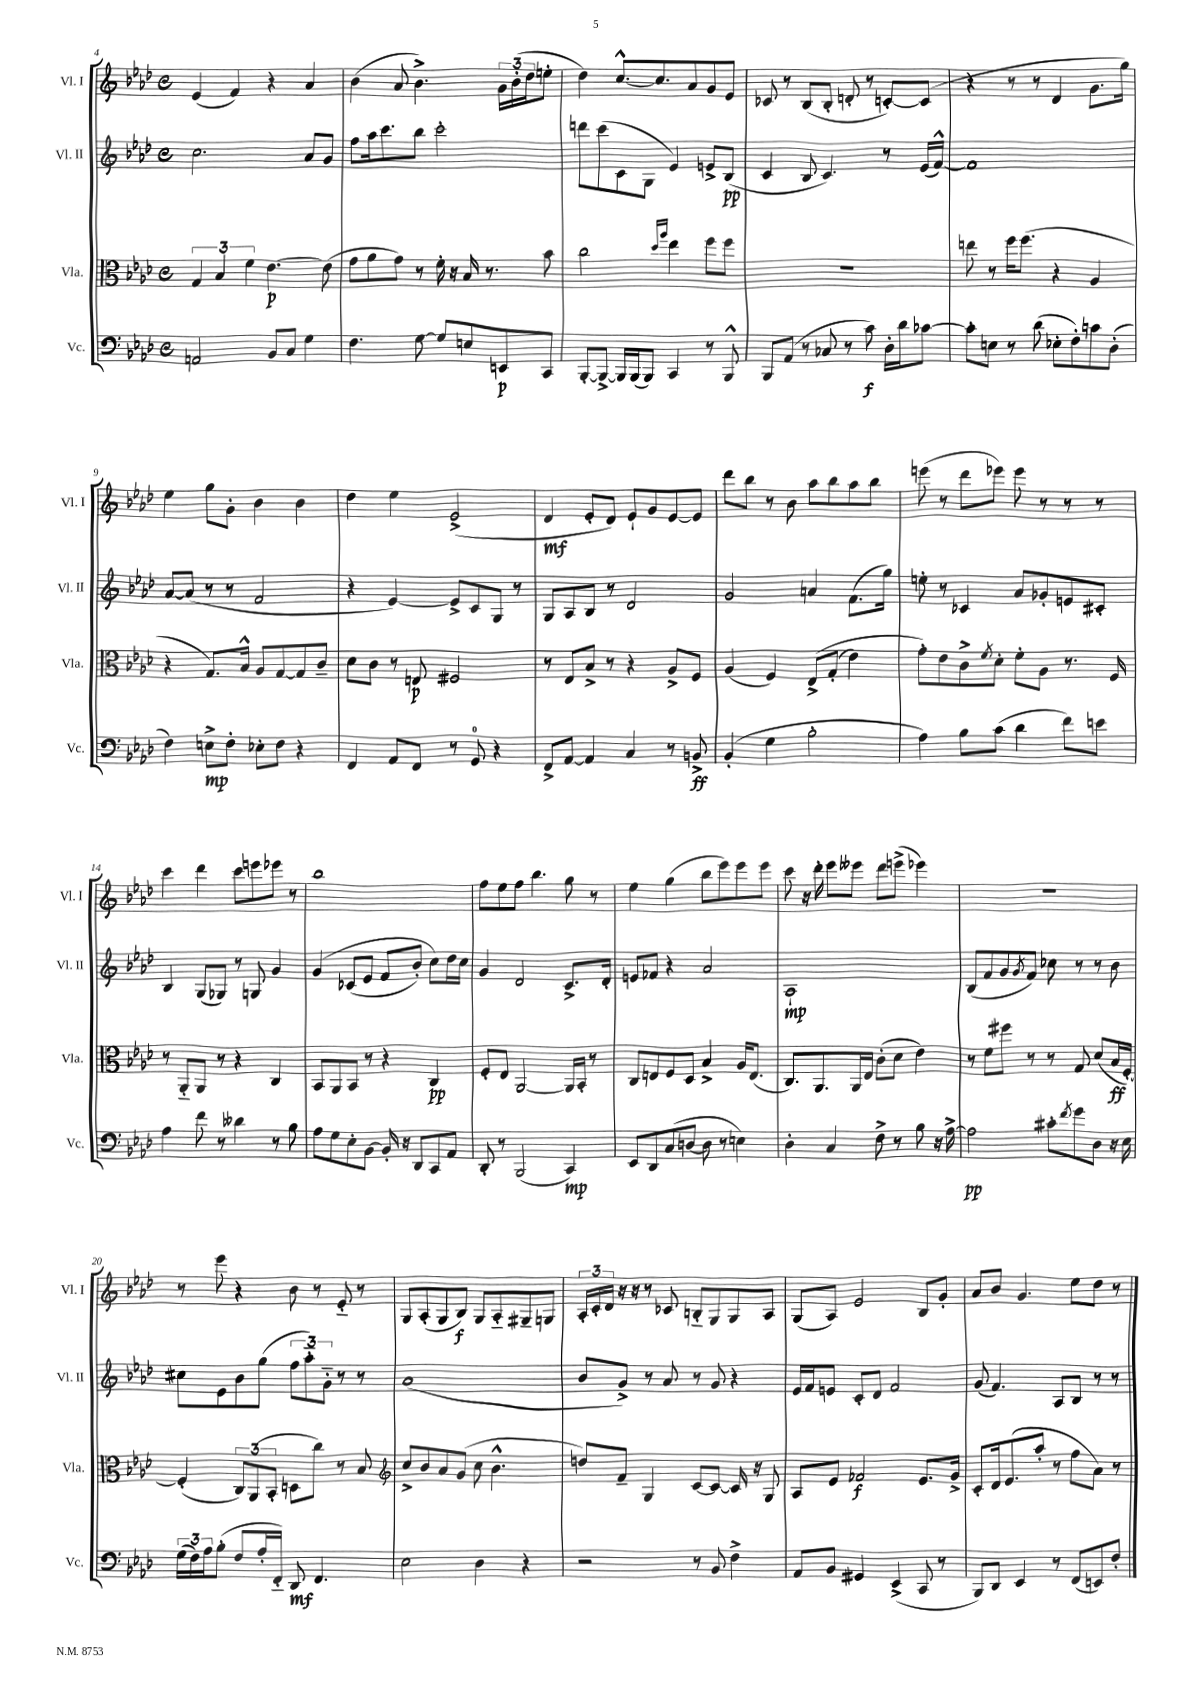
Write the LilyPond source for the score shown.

<<
\new StaffGroup <<
\new Staff = "s0" \with { instrumentName = "Vl. I" shortInstrumentName = "Vl. I" } {
    \clef treble \key aes \major \defaultTimeSignature \time 4/4
    ees'4( f'4) r4 aes'4 |
    bes'4( aes'8 bes'4.->) \tuplet 3/2 { g'16 bes'16-.( des''16 } e''8-. |
    des''4) c''8.~-^ c''8. aes'8 g'8 ees'8 |
    ces'8 r8 bes8( bes8-. d'8-. r8 c'8~-.) c'8( |
    r4 r8 r8 des'4 g'8. g''16) |
    ees''4 g''8 g'8-. bes'4 bes'4 |
    des''4 ees''4 ees'2->( |
    des'4\mf ees'8-. des'8) ees'8-! g'8 ees'8~ ees'8 |
    des'''8 bes''8 r8 bes'8 aes''8 bes''8 aes''8 bes''8 |
    e'''8( r8 des'''8 ees'''8) ees'''8 r8 r8 r8 |
    c'''4 des'''4 c'''8 e'''8 ees'''8 r8 |
    bes''1 |
    f''8 ees''8 f''8 bes''4. g''8 r8 |
    ees''4 g''4( bes''8 ees'''8) ees'''8 ees'''8 |
    c'''8 r16 des'''16-. ees'''8 eeses'''8 des'''8 e'''8->( ees'''4) |
    R1 |
    r8 ees'''8 r4 bes'8 r8 ees'8-_ r8 |
    g8 aes8-.( g8 bes8\f) g8 aes8-_ gis8-- g8 |
    \tuplet 3/2 { aes16-. c'16-. des'16 } r16 r16 r8 ces'8 b8-_ g8 g8 aes8 |
    g8( aes8) ees'2 bes8 g'8-. |
    aes'8 bes'8 g'4. ees''8 des''8 r8 \bar "|." |
}
\new Staff = "s1" \with { instrumentName = "Vl. II" shortInstrumentName = "Vl. II" } {
    \clef treble \key aes \major \defaultTimeSignature \time 4/4
    c''2. aes'8 g'8 |
    f''8 aes''16 c'''8. bes''8 c'''2-. |
    d'''8 c'''8( c'8 g8 ees'4) e'8-> bes8\pp( |
    c'4 bes8 c'4.) r8 ees'16( f'16~-^) |
    f'1 |
    aes'8~ aes'8( r8 r8 f'2 |
    r4 ees'4~) ees'8-> c'8 g8 r8 |
    g8 aes8 bes8 r8 des'2 |
    g'2 a'4 f'8.( g''16) |
    e''8-. r8 ces'4 aes'8 ges'8-. e'8 cis'8-. |
    bes4 g8( ges8) r8 g8 g'4 |
    g'4\( ces'8( ees'8 f'8 bes'8-.) c''8\) des''16 c''16 |
    g'4 des'2 c'8.-> des'16-. |
    e'8 fes'8 r4 aes'2 |
    aes1-!\mp |
    bes8( f'8 g'8 \acciaccatura { g'8 } f'8) ces''8 r8 r8 bes'8 |
    cis''8 ees'8 bes'8 g''8( \tuplet 3/2 { f''8 aes''8-_) g'8-_ } r8 r8 |
    aes'1( |
    bes'8 g'8->) r8 aes'8 r8 g'8 r4 |
    ees'16 f'16 e'8 c'8-. des'8 f'2 |
    g'8( f'4.) aes8 bes8 r8 r8 \bar "|." |
}
\new Staff = "s2" \with { instrumentName = "Vla." shortInstrumentName = "Vla." } {
    \clef alto \key aes \major \defaultTimeSignature \time 4/4
    \tuplet 3/2 { g4 bes4 f'4 } ees'4.~\p ees'8( |
    g'8 aes'8 g'8) r8 f'16-. r16 bes16 r8. bes'8 |
    c''2 \grace { des''16 aes''16 } ees''4 f''8 f''8 |
    R1 |
    e''8 r8 f''16 f''8.( r4 aes4 |
    r4 g8.) bes16-^ aes8 g8~ g8 c'8-- |
    des'8 c'8 r8 e8\p fis2 |
    r8 ees8 bes8-> r8 r4 aes8-> f8 |
    aes4( f4) ees8->\( g8-.( ees'4) |
    g'8-.\) ees'8 c'8-> \acciaccatura { f'8 } des'8-. f'8-. aes8 r8. f16 |
    r8 aes,8-_ aes,8 r8 r4 c4 |
    bes,8 aes,8 bes,8 r8 r4 c4\pp |
    f8-. ees8 aes,2~ aes,16 bes,16-. r8 |
    c8 e8 f8 des8 bes4-> aes16 e8.( |
    c8.) aes,8. aes,16 ees16 c'8-.( des'8 ees'4) |
    r8 f'8 fis''8 r8 r8 g8 des'8( bes16\ff f16~-.) |
    f4-.( \tuplet 3/2 { c8) aes,8( bes,8-. } d8 c''8) r8 bes8 |
    \clef treble c''8-> bes'8 aes'8 g'8( c''8 bes'4.-^ |
    d''8) f'8-- g4 c'8~ c'8~ c'16 r16 g8 |
    aes8 ees'8 fes'2\f ees'8. g'16-> |
    c'8-. des'16 ees'8.( aes''8-. r8 f''8 aes'8) r8 \bar "|." |
}
\new Staff = "s3" \with { instrumentName = "Vc." shortInstrumentName = "Vc." } {
    \clef bass \key aes \major \defaultTimeSignature \time 4/4
    a,2 bes,8 c8 g4 |
    f4. g8~ g8 e8 e,8\p c,8 |
    bes,,8~-. bes,,8~-> bes,,16 bes,,16( bes,,8) c,4 r8 bes,,8-^ |
    bes,,8 aes,8( r8 ces8 r8 c'8\f) des16-. des'16 ces'8~ |
    ces'8-. e8 r8 des'8( ees8-. f8-.) c'8 des8-.( |
    f4) e8->\mp f8-. ees8-. f8 r4 |
    f,4 aes,8 f,8 r8 g,8-0 r4 |
    f,8-> aes,8~ aes,4 c4 r8 b,8->\ff |
    bes,4-.( g4 bes2-. |
    aes4) bes8 c'8( des'4 f'8) e'8 |
    aes4 f'8 r8 deses'4 r8 bes8 |
    aes8 g8 ees8-. bes,8~ bes,16-. r16 des,8 c,8 aes,8 |
    des,8-. r8 bes,,2( c,4\mp) |
    ees,8 des,8 c8( d8~ d8 r8 e4) |
    des4-. c4 f8-> r8 bes8 r16 aes16~-> |
    aes2\pp cis'8-. \acciaccatura { f'8 } g'8 des8 r16 ees16 |
    \tuplet 3/2 { g16( f16) aes16 } bes8-.( f8 aes16-. f,16-_) des,8\mf f,4. |
    ees2 des4 r4 |
    r2 r8 bes,8 f4-> |
    aes,8 bes,8 gis,4 ees,4->( c,8 r8 |
    bes,,8) des,8 ees,4 r8 f,8( e,8) f8-. \bar "|." |
}
>>
>>
\layout { \context { \Score currentBarNumber = #4 } }
